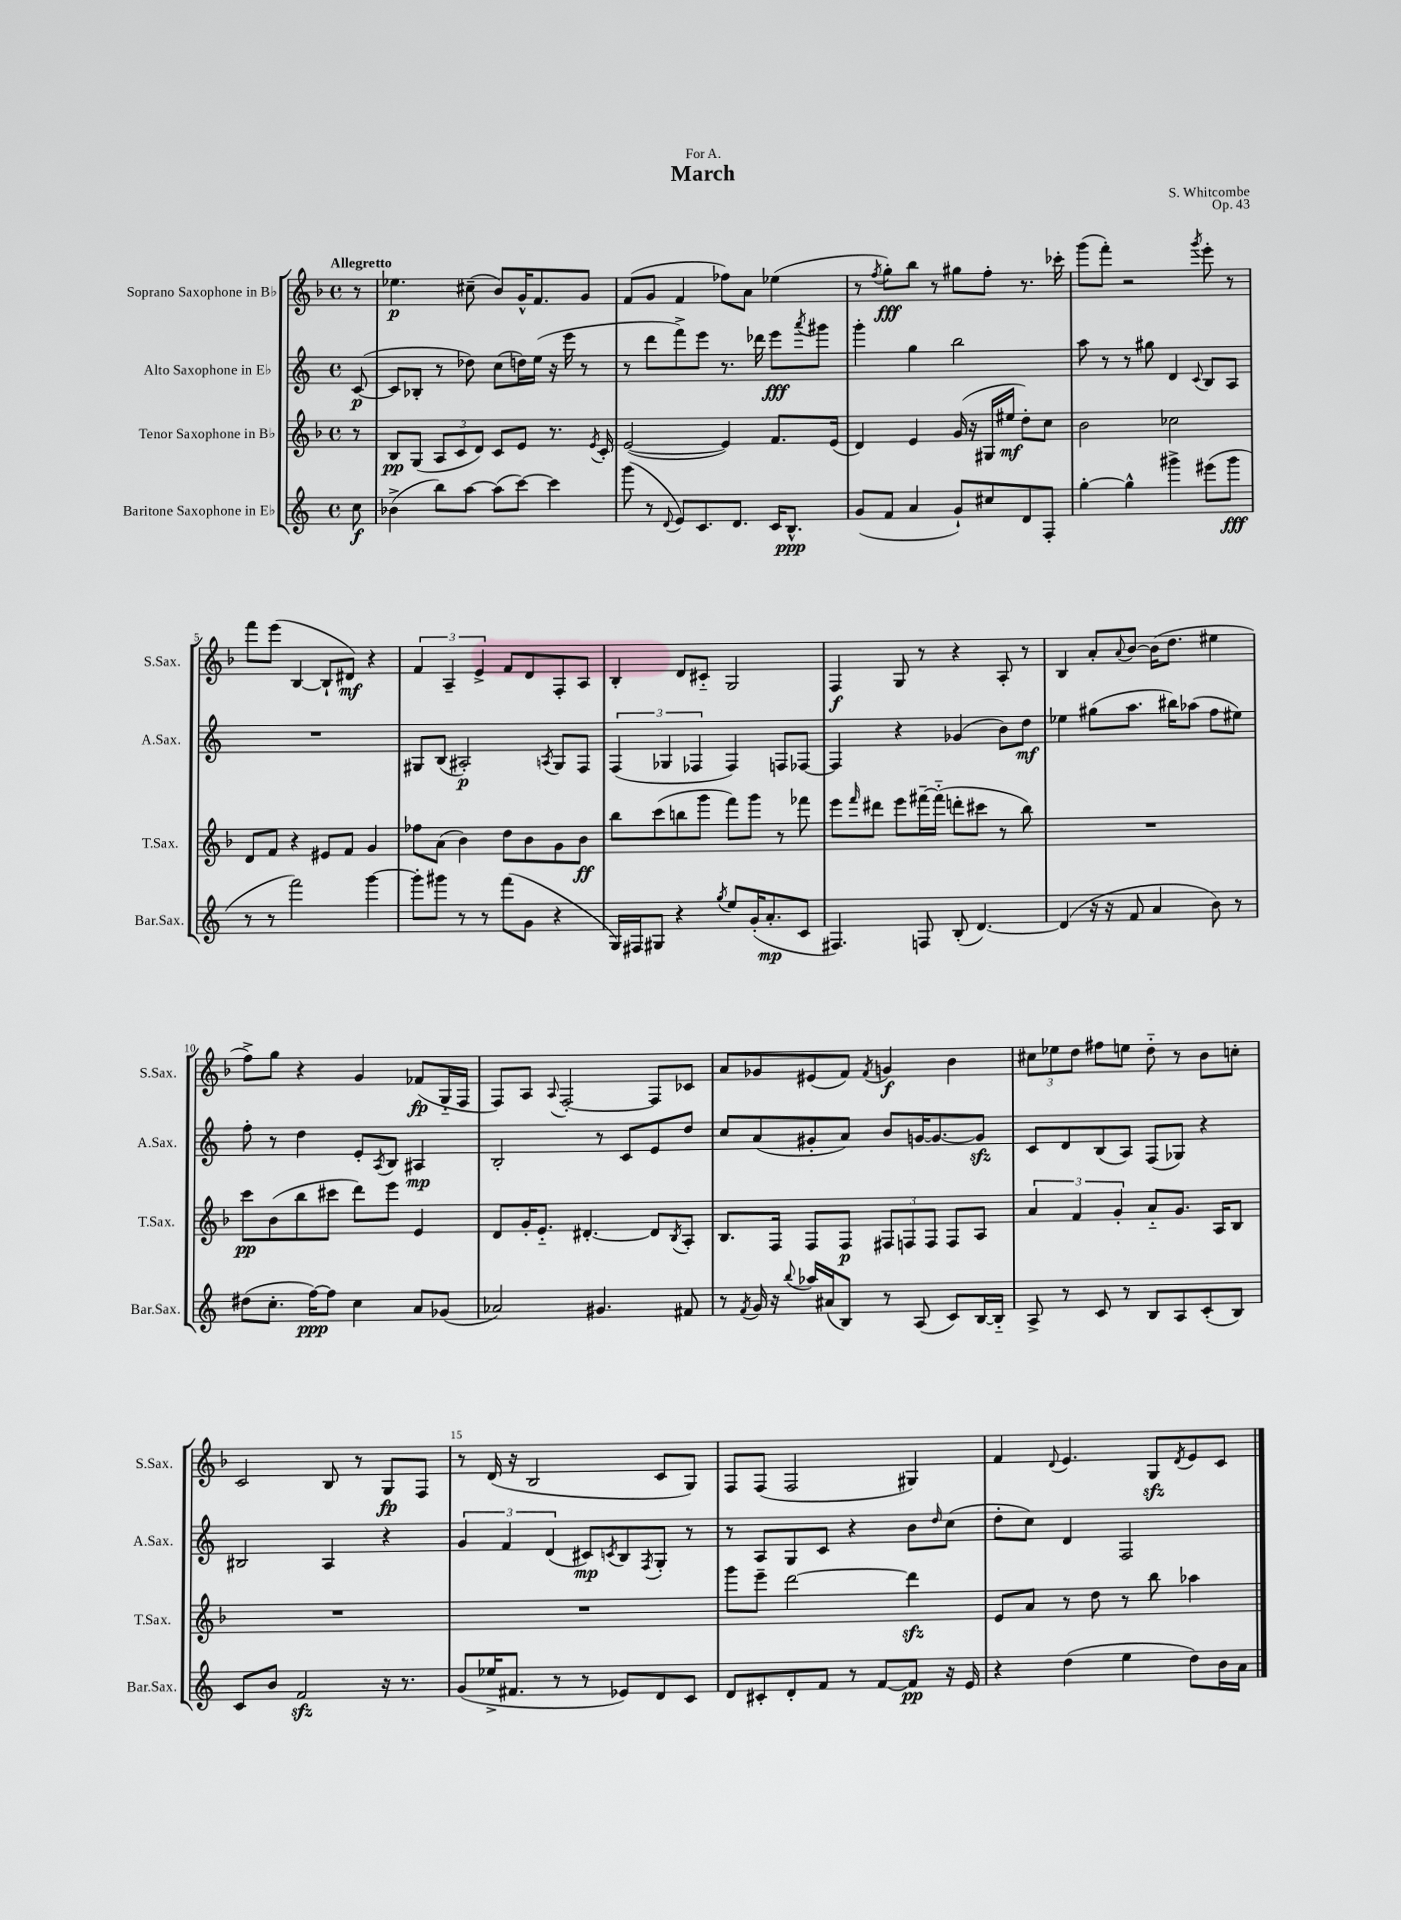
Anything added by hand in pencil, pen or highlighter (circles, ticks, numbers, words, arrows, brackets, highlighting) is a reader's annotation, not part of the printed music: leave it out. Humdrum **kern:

**kern	**dynam	**kern	**dynam	**kern	**dynam	**kern	**dynam
*part4	*part4	*part3	*part3	*part2	*part2	*part1	*part1
*staff4	*staff4	*staff3	*staff3	*staff2	*staff2	*staff1	*staff1
*I"Baritone Saxophone in E♭	*	*I"Tenor Saxophone in B♭	*	*I"Alto Saxophone in E♭	*	*I"Soprano Saxophone in B♭	*
*I'Bar.Sax.	*	*I'T.Sax.	*	*I'A.Sax.	*	*I'S.Sax.	*
*clefG2	*	*clefG2	*	*clefG2	*	*clefG2	*
*k[]	*	*k[b-]	*	*k[]	*	*k[b-]	*
*M4/4	*	*M4/4	*	*M4/4	*	*M4/4	*
*met(c)	*	*met(c)	*	*met(c)	*	*met(c)	*
=	=	=	=	=	=	=	=
!	!	!	!	!	!	!LO:TX:a:B:t=Allegretto	!
8cc\	f	8r	.	([8c/	p	8r	.
=1	=1	=1	=1	=1	=1	=1	=1
(4b-X^\	.	8B-/L	pp	8c/L]	.	4.ee-X\	p
.	.	(8G/J	.	8B-X'/J	.	.	.
8bb\L)	.	12A/L	.	8r	.	.	.
.	.	12c/	.	.	.	.	.
[8aa\J	.	.	.	8dd-X\)	.	(8cc#X~\	.
.	.	12d/J)	.	.	.	.	.
(8aa\L]	.	8c/L	.	(8cc\L	.	8b-/L)	.
[8ccc\J)	.	8e/J	.	16ddn\L)	.	16g^^/K	.
.	.	.	.	(16ee\JJ	.	8.f/	.
4ccc\]	.	8.r	.	16r	.	.	.
.	.	.	.	16eee\	.	.	.
.	.	.	.	8r	.	8g/J	.
.	.	8qe/	.	.	.	.	.
.	.	16c'/	.	.	.	.	.
=2	=2	=2	=2	=2	=2	=2	=2
(8ggg\	.	([2e/	.	8r	.	(8f/L	.
8r	.	.	.	8ddd\L	.	8g/J	.
8qqd/	.	.	.	.	.	.	.
8e/L)	.	.	.	8fff^\)	.	4f/	.
8.c/	.	.	.	8eee\J	.	.	.
.	.	4e/])	.	8.r	.	8ff-X\L)	.
8.d/J	.	.	.	.	.	.	.
.	.	.	.	.	.	8a\J	.
.	.	.	.	16ddd-X\	.	.	.
16c/KL	.	8.f/L	.	8eee\L	fff	(4ee-X\	.
8.B^^/J	ppp	.	.	.	.	.	.
.	.	.	.	8qaaa/	.	.	.
.	.	.	.	8ggg#X\J	.	.	.
.	.	(16e/Jk	.	.	.	.	.
=3	=3	=3	=3	=3	=3	=3	=3
(8g/L	.	4d/)	.	4ggg'\	.	8r	.
.	.	.	.	.	.	8qff/	.
8f/J	.	.	.	.	.	8gg'\L)	fff
4a/	.	4e/	.	4gg\	.	8bb-\J	.
.	.	.	.	.	.	8r	.
8g`/L)	.	(16g/	.	2bb\	.	8gg#X\L	.
.	.	16r	.	.	.	.	.
8cc#X/	.	16G#X/LL	.	.	.	8ff'\J	.
.	.	16ee#X/JJ	mf	.	.	.	.
8d/	.	8dd'\L)	.	.	.	8.r	.
8F'/J	.	8cc\J	.	.	.	.	.
.	.	.	.	.	.	16ccc-X'\	.
=4	=4	=4	=4	=4	=4	=4	=4
[4gg'\	.	2b-\	.	8aa\	.	(8ggg\L	.
.	.	.	.	8r	.	8fff'\J)	.
4gg^^\]	.	.	.	8r	.	2r	.
.	.	.	.	8gg#X\	.	.	.
4ggg#X^\	.	2cc-X\	.	4d/	.	.	.
.	.	.	.	8qqc/	.	8qggg/	.
(8eee#X\L	.	.	.	8B/L	.	8eee'\	.
8ggg#\J	fff	.	.	8A/J	.	8r	.
!!LO:LB:g=z
=5	=5	=5	=5	=5	=5	=5	=5
8r	.	8d/L	.	1r	.	8fff\L	.
8r	.	8f/J	.	.	.	(8eee\J	.
2fff\)	.	4r	.	.	.	[4B-/	.
.	.	8e#X/L	.	.	.	8B-`/L]	.
.	.	8f/J	.	.	.	8d#X/J)	mf
[4ggg\	.	4g/	.	.	.	4r	.
=6	=6	=6	=6	=6	=6	=6	=6
8ggg'\L]	.	8ff-X\L	.	8G#X/L	.	6f/	.
8ggg#X\J	.	(8a\J	.	(8B/J	.	.	.
.	.	.	.	.	.	6A~/	.
8r	.	4b-\)	.	2A#X'/)	p	.	.
.	.	.	.	.	.	6e^/	.
8r	.	.	.	.	.	.	.
(8fff\L	.	8dd\L	.	.	.	8f/L	.
8g\J	.	8b-\	.	.	.	8d/	.
.	.	.	.	8qAn/	.	.	.
4r	.	8g\	.	8G#/L	.	8F'/	.
.	.	8b-\J	ff	8F/J	.	8A/J	.
=7	=7	=7	=7	=7	=7	=7	=7
16G/LL)	.	8bb-\L	.	(6F/	.	4B-'/	.
16F#X/J	.	.	.	.	.	.	.
8G#X/J	.	(8ccc\	.	.	.	.	.
.	.	.	.	6G-X/	.	.	.
4r	.	8bbn\	.	.	.	8d/L	.
.	.	.	.	6F-X/	.	.	.
.	.	8ggg\J	.	.	.	8c#X/J	.
8qgg/	.	.	.	.	.	.	.
8ee/L	.	8fff\L)	.	4F-/)	.	2G/	.
(16g'/K	.	8ggg\J	.	.	.	.	.
8.a'/	mp	.	.	.	.	.	.
.	.	8r	.	8Fn/L	.	.	.
8c/J	.	8fff-X\	.	[8F-X/J	.	.	.
=8	=8	=8	=8	=8	=8	=8	=8
4.F#X/)	.	8eee\L	.	4F-/]	.	4F/	f
.	.	16qqfff/	.	.	.	.	.
.	.	8ddd#X\J	.	.	.	.	.
.	.	8eee\L	.	4r	.	8G/	.
8Fn/	.	[16fff#X~\L	.	.	.	8r	.
.	.	(16fff#\JJ]	.	.	.	.	.
(8B'/	.	8dddn'\L	.	(4g-X/	.	4r	.
[4.d/)	.	8ccc#X\J	.	.	.	.	.
.	.	8r	.	8b\L)	.	8A'/	.
.	.	8bb-\)	.	8dd\J	mf	8r	.
=9	=9	=9	=9	=9	=9	=9	=9
(4d/]	.	1r	.	4ee-X\	.	4B-/	.
16r	.	.	.	(8gg#X\L	.	8a'/L	.
16r	.	.	.	.	.	.	.
.	.	.	.	.	.	8qqa/	.
8f/	.	.	.	8.aa\J	.	[8b-/J	.
4a/	.	.	.	.	.	(16b-\KL]	.
.	.	.	.	16bb#X\KL)	.	8.dd\J	.
.	.	.	.	(8aa-X\J	.	.	.
8b\)	.	.	.	8ff\L	.	4ee#X\	.
8r	.	.	.	8ee#X\J)	.	.	.
!!LO:LB:g=z
=10	=10	=10	=10	=10	=10	=10	=10
(8dd#X\L	.	8ccc\L	pp	8ff'\	.	8ff^\L)	.
8.cc'\J	.	(8b-\	.	8r	.	8gg\J	.
.	.	8bb-\	.	4dd\	.	4r	.
[16ff\KL)	ppp	.	.	.	.	.	.
8ff\J]	.	8ccc#X\J	.	.	.	.	.
4cc\	.	8ddd\L)	.	8e'/L	.	4g/	.
.	.	.	.	8qA/	.	.	.
.	.	8eee\J	.	8B/J	.	.	.
8a/L	.	4e/	.	4A#X/	mp	(8f-X/L	fp
(8g-X/J	.	.	.	.	.	16G/L	.
.	.	.	.	.	.	16F/JJ	.
=11	=11	=11	=11	=11	=11	=11	=11
2a-X/)	.	8d/L	.	2B'/	.	8F/L)	.
.	.	16g'/K	.	.	.	8A/J	.
.	.	8.e/J	.	.	.	.	.
.	.	.	.	.	.	8qqA/	.
.	.	.	.	.	.	[2F'/	.
.	.	[4.d#X'/	.	.	.	.	.
4.g#X/	.	.	.	8r	.	.	.
.	.	.	.	8c/L	.	.	.
.	.	8d#/L]	.	8e/	.	8F/L]	.
.	.	8qB-/	.	.	.	.	.
8f#X/	.	8A'/J	.	8dd/J	.	8c-X/J	.
=12	=12	=12	=12	=12	=12	=12	=12
8r	.	8.B-/L	.	8cc/L	.	8a/L	.
8qf/	.	.	.	.	.	.	.
16g/	.	.	.	(8a/	.	8g-X/	.
16r	.	16F/Jk	.	.	.	.	.
8qqbb/	.	.	.	.	.	.	.
16aa-X/LL	.	8F/L	.	8g#X'/	.	(8e#X/	.
(16a#X/J	.	.	.	.	.	.	.
8B/J)	.	8F/J	p	8a/J)	.	8f/J)	.
.	.	.	.	.	.	8qf/	.
8r	.	12F#X/L	.	8b/L	.	4gn/	f
.	.	12Fn/	.	.	.	.	.
(8A/	.	.	.	[16gn/K	.	.	.
.	.	12F/J	.	.	.	.	.
.	.	.	.	8.g/_	.	.	.
8c/L)	.	8F/L	.	.	.	4b-\	.
[16B/L	.	8A/J	.	8gzz/J]	.	.	.
16B/JJ]	.	.	.	.	.	.	.
=13	=13	=13	=13	=13	=13	=13	=13
8A^/	.	6a/	.	8c/L	.	12cc#X\L	.
.	.	.	.	.	.	12ee-X\	.
8r	.	.	.	8d/	.	.	.
.	.	6f/	.	.	.	12dd\J	.
8c/	.	.	.	(8B/	.	8ff#X\L	.
.	.	6g'/	.	.	.	.	.
8r	.	.	.	8A/J)	.	8een\J	.
8B/L	.	8a/L	.	(8F/L	.	8dd\	.
8A/	.	8.g/J	.	8G-X/J)	.	8r	.
(8c'/	.	.	.	4r	.	8b-\L	.
.	.	16A/KL	.	.	.	.	.
8B/J)	.	8B-/J	.	.	.	8ccn'\J	.
!!LO:LB:g=z
=14	=14	=14	=14	=14	=14	=14	=14
8c/L	.	1r	.	2B#X/	.	2c/	.
8b/J	.	.	.	.	.	.	.
2fzz/	.	.	.	.	.	.	.
.	.	.	.	4A/	.	8B-/	.
.	.	.	.	.	.	8r	.
16r	.	.	.	4r	.	8G/L	fp
8.r	.	.	.	.	.	.	.
.	.	.	.	.	.	8F/J	.
=15	=15	=15	=15	=15	=15	=15	=15
(8g/L	.	1r	.	6g/	.	8r	.
16ee-X^/K	.	.	.	.	.	(16d/	.
.	.	.	.	6f/	.	.	.
8.f#X/J	.	.	.	.	.	16r	.
.	.	.	.	.	.	2B-/	.
.	.	.	.	(6d/	.	.	.
8r	.	.	.	.	.	.	.
8r	.	.	.	8c#X/L)	mp	.	.
.	.	.	.	8qcn/	.	.	.
8e-X/L)	.	.	.	8B/	.	.	.
.	.	.	.	8qF/	.	.	.
8d/	.	.	.	8G'/J	.	8c/L	.
8c/J	.	.	.	8r	.	8G/J)	.
=16	=16	=16	=16	=16	=16	=16	=16
8d/L	.	8ggg\L	.	8r	.	8F/L	.
8c#X'/	.	8eee~\J	.	8A/L	.	(8F/J	.
8d'/	.	[2ddd\	.	8G/	.	2F/	.
8f/J	.	.	.	8c/J	.	.	.
8r	.	.	.	4r	.	.	.
[8f/L	.	.	.	.	.	.	.
8f/J]	pp	4dddzz\]	.	8b\L	.	4G#X/)	.
.	.	.	.	16qqdd/	.	.	.
16r	.	.	.	(8cc\J	.	.	.
16e/	.	.	.	.	.	.	.
=17	=17	=17	=17	=17	=17	=17	=17
4r	.	8e/L	.	8dd'\L	.	4f/	.
.	.	8a/J	.	8cc\J)	.	.	.
.	.	.	.	.	.	8qqd/	.
(4dd\	.	8r	.	4d/	.	4.e/	.
.	.	8dd\	.	.	.	.	.
4ee\	.	8r	.	2F/	.	.	.
.	.	8bb-\	.	.	.	8Gzz/L	.
.	.	.	.	.	.	8qd/	.
8dd\L)	.	4aa-X\	.	.	.	8e/	.
16b\L	.	.	.	.	.	8c/J	.
16a\JJ	.	.	.	.	.	.	.
==	==	==	==	==	==	==	==
*-	*-	*-	*-	*-	*-	*-	*-
